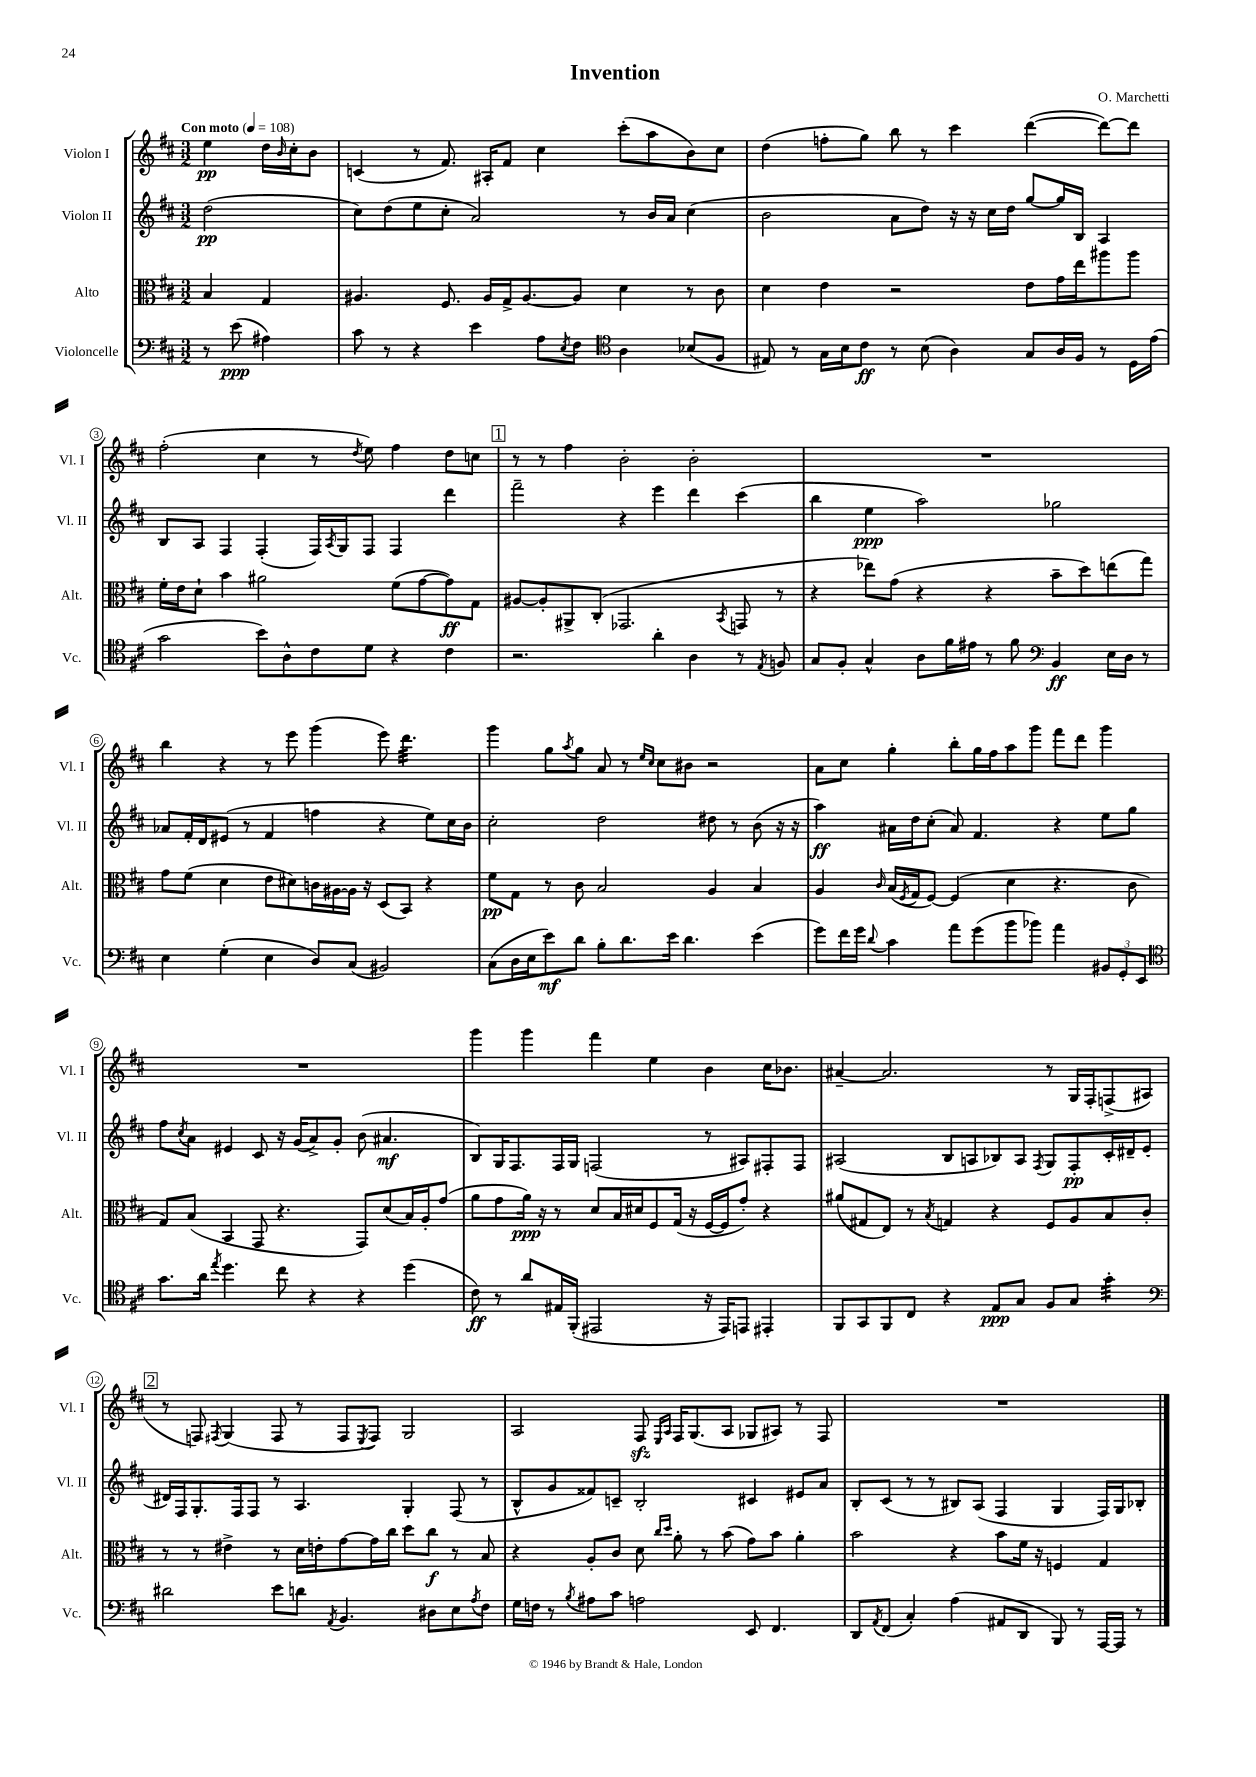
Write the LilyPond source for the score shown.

\header { title = "Invention" composer = "O. Marchetti" }
<<
\new StaffGroup <<
\new Staff = "s0" \with { instrumentName = "Violon I" shortInstrumentName = "Vl. I" } {
    \clef treble \key d \major \numericTimeSignature \time 3/2 \partial 2 \tempo "Con moto" 4 = 108
    e''4\pp d''16 \grace { b'16 } cis''16-. b'8 |
    c'4( r8 fis'8.) ais16-. fis'8 cis''4 cis'''8-.( a''8 b'8) cis''8 |
    d''4( f''8-. g''8) b''8 r8 cis'''4 d'''4~( d'''8~) d'''8 |
    fis''2-.( cis''4 r8 \acciaccatura { d''8 } e''8) fis''4 d''8 c''8 |
    \mark \markup { \box "1" } r8 r8 fis''4 b'2-. b'2-. |
    R1. |
    b''4 r4 r8 e'''8 g'''4( e'''8) d'''4.:32 |
    g'''4 g''8 \acciaccatura { a''8 } g''8 a'8 r8 \grace { e''16 cis''16 } cis''8 bis'8 r2 |
    a'8 cis''8 g''4-. b''8-. g''16 fis''16 a''8 g'''8 fis'''8 d'''8 g'''4 |
    R1. |
    g'''4 g'''4 fis'''4 e''4 b'4 cis''16 bes'8. |
    ais'4~-- ais'2. r8 g16 fis16-. f8->( ais8 |
    \mark \markup { \box "2" } r8 f8) \acciaccatura { fis8 } g4( fis8 r8 fis8 \acciaccatura { e8 } fis8) g2 |
    a2 fis8\sfz \grace { e16 a16 } fis16 g8.( a8 ges8 ais8) r8 fis8 |
    R1. \bar "|." |
}
\new Staff = "s1" \with { instrumentName = "Violon II" shortInstrumentName = "Vl. II" } {
    \clef treble \key d \major \numericTimeSignature \time 3/2 \partial 2
    d''2\pp( |
    cis''8) d''8( e''8 cis''8-. a'2) r8 b'16 a'16 cis''4( |
    b'2 a'8 d''8) r16 r16 cis''16 d''16 g''8~ g''16 b16 a4 |
    b8 a8 fis4 fis4-.( fis16) \acciaccatura { a8 } g16 fis8 fis4 d'''4 |
    \mark \markup { \box "1" } fis'''2-- r4 e'''4 d'''4 cis'''4( |
    b''4 e''4\ppp a''2) ges''2 |
    aes'8 fis'16-. d'16 eis'8( r8 fis'4 f''4 r4 e''8) cis''16 b'16 |
    cis''2-. d''2 dis''8 r8 b'8( r16 r16 |
    a''4\ff) ais'16 d''16 cis''8-.( ais'8) fis'4. r4 e''8 g''8 |
    fis''8 \acciaccatura { cis''8 } a'8 eis'4 cis'8 r16 g'16( a'8->) g'8-. b'8( ais'4.\mf |
    b8) g16 fis8. fis16 g16 f2( r8 ais8) fis8-. fis8 |
    ais2( b8 a8 bes8) a8 \acciaccatura { fis8 } g8 fis8-.\pp cis'16-. dis'16-- e'8( |
    \mark \markup { \box "2" } dis'16) fis16 g8.-. fis16 fis8 r8 a4. g4-. fis8( r8 |
    b8-^ g'8 fisis'8) c'8-- b2-. cis'4 eis'8 a'8 |
    b8-. cis'8( r8 r8 bis8) a8( fis4 g4 fis16) g16 bes8-. \bar "|." |
}
\new Staff = "s2" \with { instrumentName = "Alto" shortInstrumentName = "Alt." } {
    \clef alto \key d \major \numericTimeSignature \time 3/2 \partial 2
    b4 g4 |
    ais4. fis8. ais16 g16-> ais8.~ ais8 d'4 r8 cis'8 |
    d'4 e'4 r2 e'8 g'16 e''16 ais''8 ais''8 |
    fis'16-. e'16 d'8-! b'4 ais'2 fis'8( g'8~ g'8\ff) g8 |
    \mark \markup { \box "1" } ais8~ ais8-. ais,8-> cis8-.( ges,2. \acciaccatura { b,8 } g,8 r8 |
    r4 ees''8) g'8( r4 r4 b'8-- d''8) e''8( g''8) |
    g'8 fis'8( d'4 e'8 dis'8) c'16 ais16~ ais16 r16 d8( b,8) r4 |
    fis'8\pp g8 r8 cis'8 b2 a4 b4 |
    a4 \grace { cis'16 } b16( \acciaccatura { fis8 } g16 fis8~) fis4( d'4 r4. cis'8 |
    g8) b8( b,4 g,8 r4. g,8) d'8( b16) a16-. g'8( |
    a'8 g'8 a'16\ppp) r16 r8 d'8 b16 dis'16 fis8 g16( r16 fis16~ fis16 g'8-.) r4 |
    ais'8( gis8 e8) r8 \acciaccatura { b8 } g4 r4 fis8 a8 b8 cis'8-. |
    \mark \markup { \box "2" } r8 r8 eis'4-> r8 d'16 e'16-. g'8~ g'16 cis''16 d''8 cis''8\f r8 b8 |
    r4 a8-. cis'8 d'8 \grace { cis''16 d''16 } a'8-. r8 b'8( g'8) b'8 a'4-. |
    b'2 r4 b'8 fis'16 r16 f4 g4 \bar "|." |
}
\new Staff = "s3" \with { instrumentName = "Violoncelle" shortInstrumentName = "Vc." } {
    \clef bass \key d \major \numericTimeSignature \time 3/2 \partial 2
    r8 e'8\ppp( ais4) |
    cis'8 r8 r4 e'4 a8 \acciaccatura { e8 } fis8 \clef tenor a4 bes8( fis8 |
    eis8) r8 g16 b16 cis'8\ff r8 b8( a4) g8 a16 fis16 r8 d16 e'16( |
    g'2 b'8) a8-^ cis'8 d'8 r4 cis'4 |
    \mark \markup { \box "1" } r2. a'4-. a4 r8 \acciaccatura { e8 } f8 |
    g8 fis8-. g4-^ a8 fis'16 eis'16 r8 fis'8 \clef bass b,4\ff e16 d16 r8 |
    e4 g4-.( e4 d8) cis8( bis,2) |
    cis8( d16 e16 e'8\mf) d'8 b8-. d'8. e'16 d'4. e'4( |
    g'8) fis'16 g'16 \appoggiatura { d'8 } cis'4 a'8 g'8( b'8 bes'8) a'4 \tuplet 3/2 { bis,8 g,8-. e,8 } |
    \clef tenor g'8. a'16 \acciaccatura { e''8 } d''4. cis''8 r4 r4 d''4( |
    cis'8\ff) r8 a'8 eis16 fis,16-.( eis,2 r16 eis,16) e,8 eis,4-. |
    fis,8 g,8 fis,8 cis8 r4 e8\ppp g8 fis8 g8 g'4:32-. |
    \mark \markup { \box "2" } \clef bass dis'2 e'8 d'8 \acciaccatura { a,8 } b,4. dis8 e8 \acciaccatura { a8 } fis8 |
    g16 f16 r8 \acciaccatura { b8 } ais8 cis'8 a2 e,8 fis,4. |
    d,8 \acciaccatura { a,8 } fis,8( cis4-.) a4( ais,8 d,8 b,,8) r8 a,,16~ a,,16 r8 \bar "|." |
}
>>
>>
\layout { \context { \Score \override BarNumber.stencil = #(make-stencil-circler 0.1 0.3 ly:text-interface::print) } }
